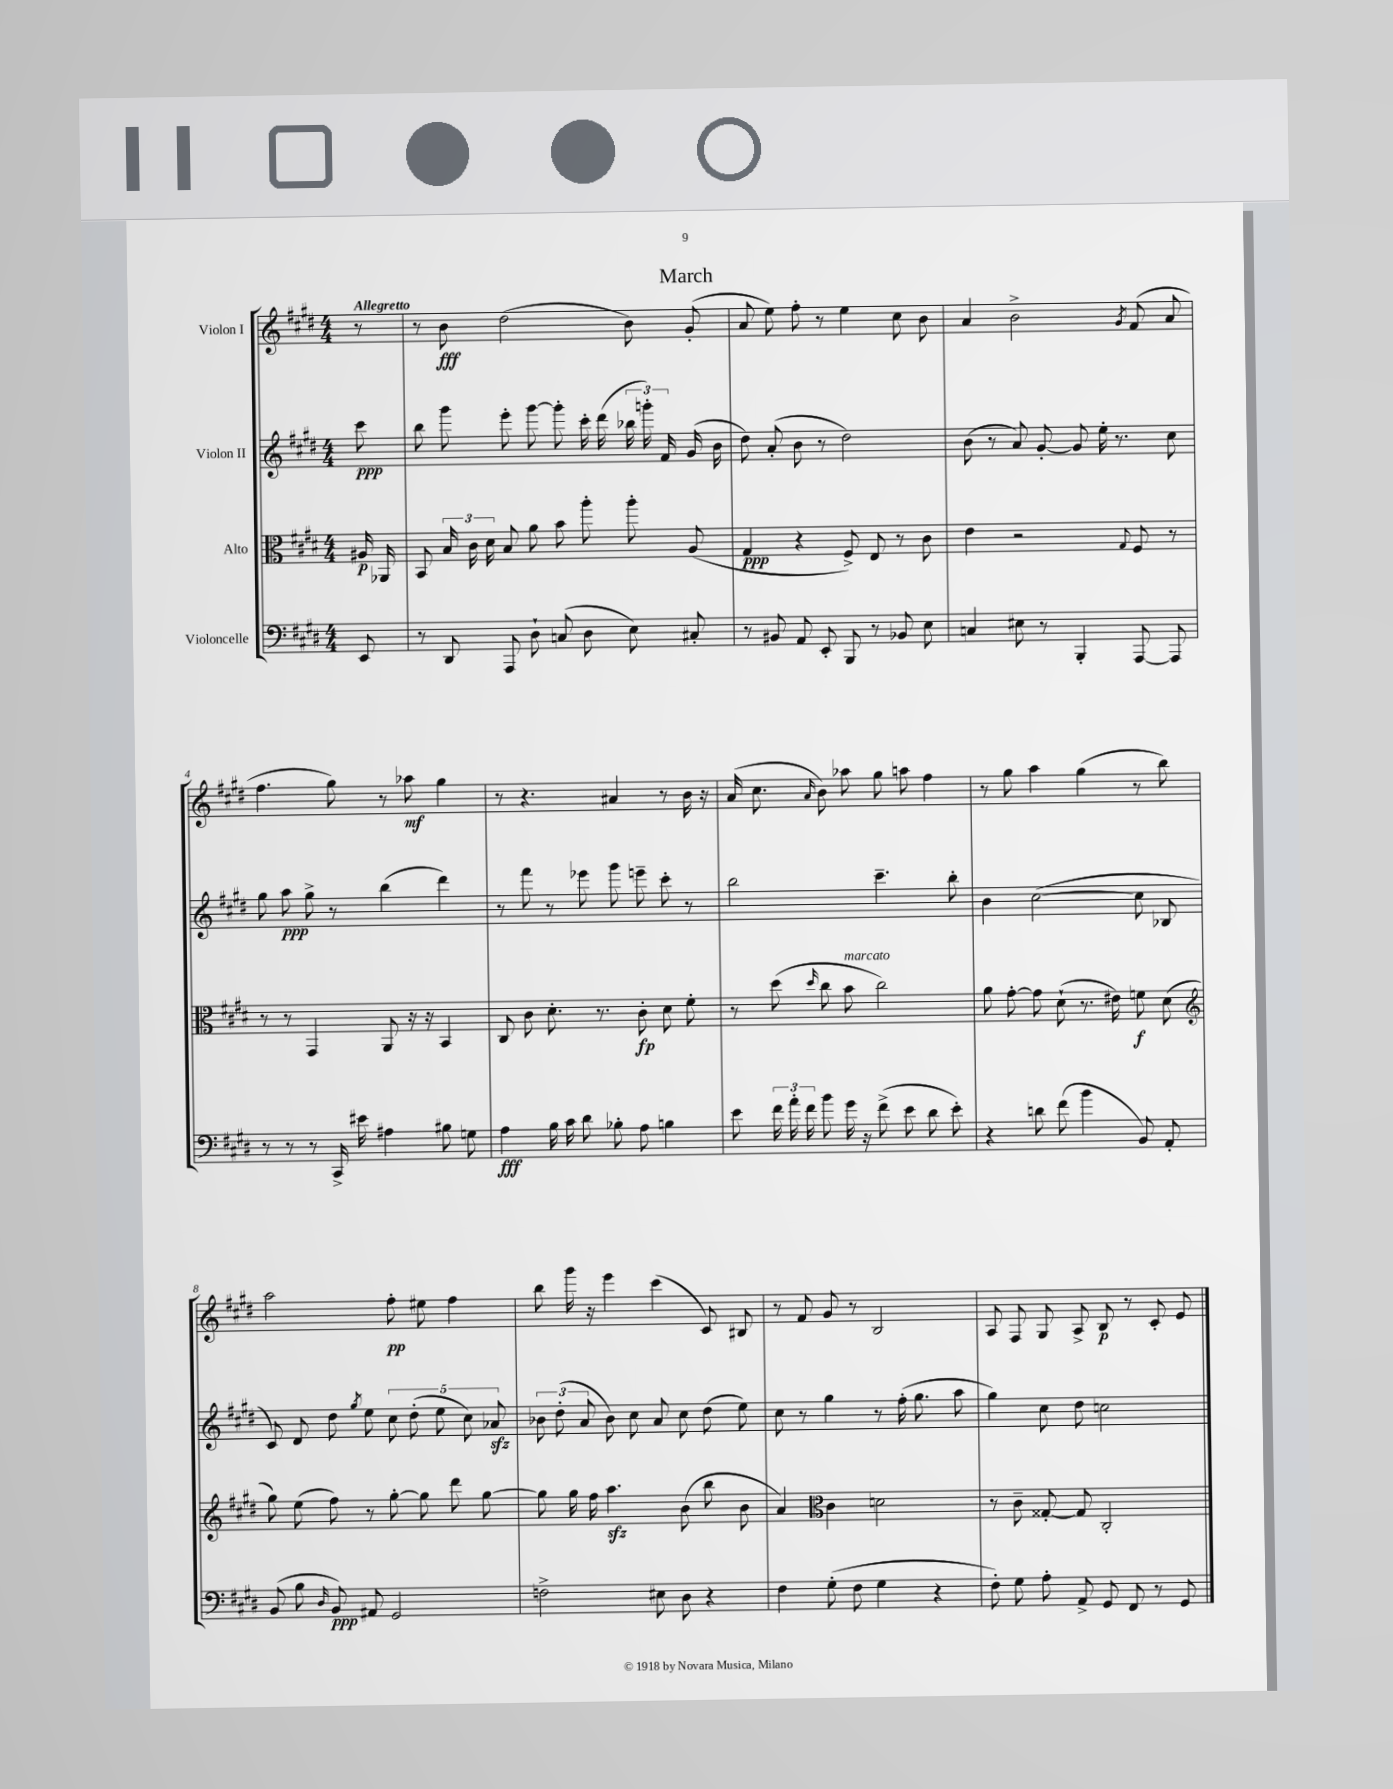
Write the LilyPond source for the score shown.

\header { title = "March" }
<<
\new StaffGroup <<
\new Staff = "s0" \with { instrumentName = "Violon I" } {
    \clef treble \key e \major \numericTimeSignature \time 4/4 \partial 8 \tempo "Allegretto"
    \autoBeamOff r8 |
    r8 b'8\fff dis''2( b'8) gis'8-.( |
    a'8 e''8) fis''8-. r8 e''4 cis''8 b'8 |
    a'4 b'2-> \acciaccatura { gis'8 } fis'8( a'8 |
    fis''4. gis''8) r8 aes''8\mf gis''4 |
    r8 r4. ais'4 r8 b'16 r16 |
    a'16( cis''8. \grace { a'16 } b'8) aes''8 gis''8 a''8 fis''4 |
    r8 gis''8 a''4 gis''4( r8 b''8) |
    a''2 fis''8-.\pp eis''8 fis''4 |
    b''8 gis'''16 r16 e'''4 cis'''4( cis'8) bis8 |
    r8 fis'8 gis'8 r8 b2 |
    a8 fis8 gis8 a8-> b8\p r8 cis'8-. e'8 \bar "|." |
}
\new Staff = "s1" \with { instrumentName = "Violon II" } {
    \clef treble \key e \major \numericTimeSignature \time 4/4 \partial 8
    \autoBeamOff cis'''8\ppp |
    b''8 gis'''8 e'''8-. gis'''8~ gis'''8-. cis'''16-. dis'''16( \tuplet 3/2 { bes''16 g'''16-.) fis'16 } gis'16( b'16 |
    dis''8) a'8-.( b'8 r8 dis''2) |
    b'8( r8 a'8) gis'8~-. gis'8 e''16-. r8. cis''8 |
    gis''8 a''8\ppp gis''8-> r8 b''4( dis'''4) |
    r8 fis'''8 r8 ees'''8 gis'''8 e'''8-- cis'''8-. r8 |
    b''2 cis'''4.-- b''8-. |
    b'4 cis''2~( cis''8 bes8 |
    cis'8) dis'8 dis''8 \acciaccatura { gis''8 } e''8 \tuplet 5/4 { cis''8 dis''8-.( e''8 cis''8) aes'8\sfz } |
    \tuplet 3/2 { bes'8 dis''8-.( a'8 } bes'8) cis''8 a'8 cis''8 dis''8( e''8) |
    cis''8 r8 gis''4 r8 fis''16-.( gis''8. a''8 |
    gis''4) cis''8 dis''8 c''2 \bar "|." |
}
\new Staff = "s2" \with { instrumentName = "Alto" } {
    \clef alto \key e \major \numericTimeSignature \time 4/4 \partial 8
    \autoBeamOff ais16\p aes,16 |
    b,8 \tuplet 3/2 { b16 cis'16 dis'16 } b8 a'8 b'8 a''8-. a''8-. a8( |
    gis4\ppp r4 fis8->) e8 r8 cis'8 |
    e'4 r2 \appoggiatura { gis8 } fis8 r8 |
    r8 r8 gis,4 a,8 r16 r16 b,4 |
    cis8 cis'8 dis'8.-. r8. cis'8-.\fp dis'8 fis'8-. |
    r8 dis''8( \grace { dis''16 } cis''8 b'8^\markup { \italic "marcato" } cis''2) |
    a'8 gis'8~-. gis'8 dis'8-!( r8. eis'16) f'8\f dis'8( |
    \clef treble gis''8) e''8( fis''8) r8 gis''8~-. gis''8 dis'''8 gis''8~ |
    gis''8 gis''16 fis''16 a''4.\sfz b'8( b''8 b'8 |
    a'4) \clef alto cis'4 d'2 |
    r8 cis'8-- gisis8~-. gisis8 cis2-. \bar "|." |
}
\new Staff = "s3" \with { instrumentName = "Violoncelle" } {
    \clef bass \key e \major \numericTimeSignature \time 4/4 \partial 8
    \autoBeamOff e,8 |
    r8 dis,8 a,,8 dis8-! c8( dis8 e8) cis8-. |
    r8 bis,8 a,8 e,8-. b,,8 r8 bes,8 e8 |
    c4 eis8 r8 b,,4-. a,,8~ a,,8 |
    r8 r8 r8 cis,16-> eis'16 ais4 bis8 g8 |
    a4\fff b16 cis'16 dis'8 bes8-. a8 b4 |
    e'8 \tuplet 3/2 { fis'16 a'16-. fis'16 } b'8 gis'16 r16 fis'8->( e'8 dis'8 e'8-.) |
    r4 d'8 fis'8( b'4 b,8) a,8-. |
    b,8( b8 \grace { dis16 } b,8\ppp) ais,8 gis,2 |
    f2-> eis8 dis8 r4 |
    fis4 gis8-.( fis8 gis4 r4 |
    fis8-.) gis8 a8-. a,8-> gis,8 fis,8 r8 gis,8 \bar "|." |
}
>>
>>
